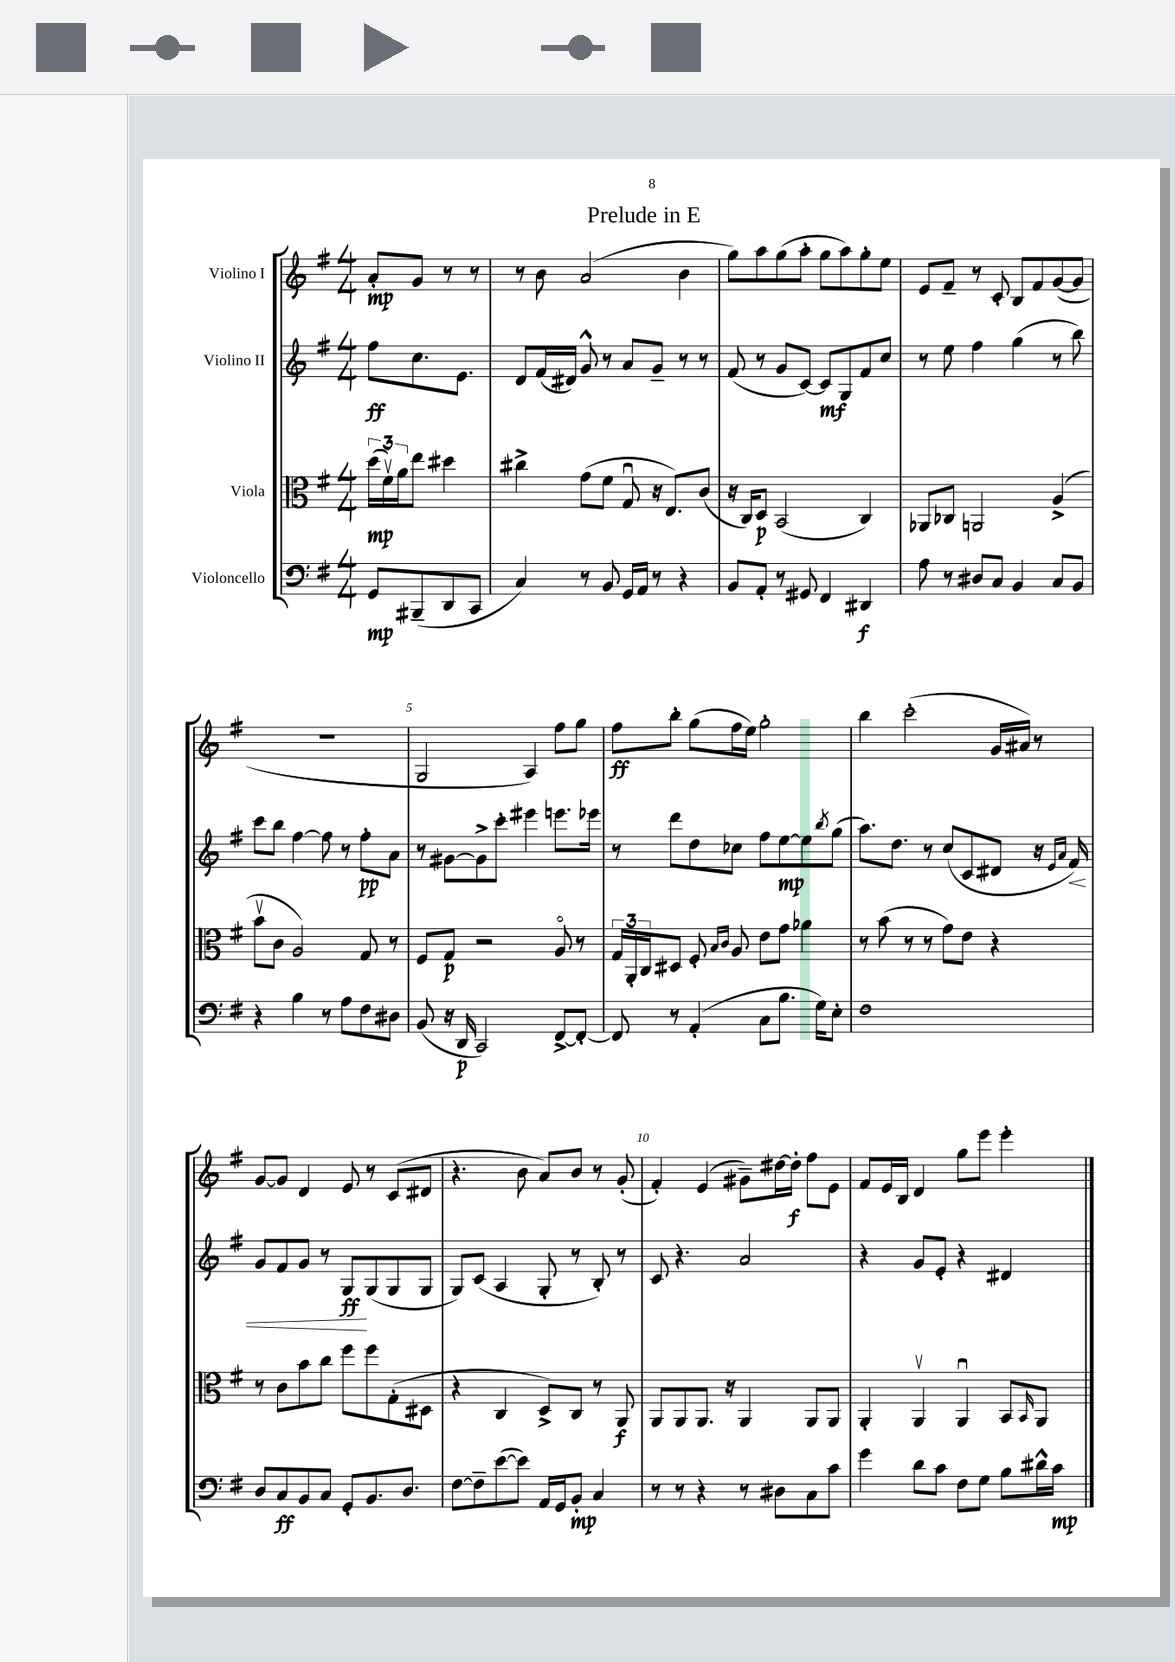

**kern	**kern	**kern	**kern
*staff4	*staff3	*staff2	*staff1
*clefF4	*clefC3	*clefG2	*clefG2
*k[f#]	*k[f#]	*k[f#]	*k[f#]
*M4/4	*M4/4	*M4/4	*M4/4
8GG	(24dd	8ff#	8a'
.	24f#v)	.	.
.	24a	.	.
(8BBB#~	8ee	8.cc	8g
8DD	4dd#	.	8r
.	.	8.e	.
8CC	.	.	8r
=	=	=	=
4C)	4cc#^	8d	8r
.	.	(16f#	8b
.	.	16d#)	.
8r	(8g	8g^^	(2a
8BB	8f#	8r	.
16GG	8Gu	8a	.
16AA	.	.	.
8r	16r	8g~	.
.	8.E)	.	.
4r	.	8r	4b
.	(8c	8r	.
=	=	=	=
8BB	16r	(8f#	8gg)
.	16C)	.	.
8AA'	8D	8r	8aa
8r	(2BB	8g	(8gg
8GG#	.	[8c)	8aa'
4FF#	.	8c]	8gg
.	.	8G	8aa)
4DD#	4C)	8f#	8gg'
.	.	8cc	8ee
=	=	=	=
8A	8AA-	8r	8e
8r	8C-	8ee	8f#~
8D#	2AA	4ff#	8r
8C	.	.	8c'
4BB	.	(4gg	8B
.	.	.	8f#
8C	(4A^	8r	([8g
8BB	.	8bb)	8g]
=	=	=	=
4r	8bv	8ccc	1r
.	8c	8bb	.
4B	2A)	[4ff#	.
8r	.	8ff#]	.
8A	.	8r	.
8F#	8G	8ff#'	.
8D#	8r	8a	.
=	=	=	=
(8BB	8F#	8r	2G
16r	8G	[8g#	.
16DD	.	.	.
2CC)	2r	8g#^]	.
.	.	8ccc'	.
.	.	4eee#	4A)
[8FF#^	8Ao	8.eee	8ff#
8FF#'_	8r	.	8gg
.	.	16eee-	.
=	=	=	=
8FF#]	24G	8r	8ff#
.	24AA'	.	.
.	24C	.	.
8r	8D#	8ddd	8bb'
(4AA'	8F#'	8dd	(8gg
.	16qqB	.	.
.	16qqc	.	.
.	8A	8cc-	16ff#
.	.	.	16ee)
8C	8e	8ff#	2gg'
8.B	8g	[8ee	.
.	4a-	8ee]	.
16G)	.	.	.
.	.	8qbb	.
8E'	.	(8gg	.
=	=	=	=
1F#	8r	8.aa)	4bb
.	(8b	.	.
.	.	8.dd	.
.	8r	.	(2ccc'
.	8r	8r	.
.	8g)	(8cc	.
.	8e	8c	.
.	4r	8d#	16g
.	.	.	16a#)
.	.	16r	8r
.	.	16qqe	.
.	.	16qqa	.
.	.	16f#)	.
=	=	=	=
8D	8r	8g	[8g
8C	8c	8f#	8g]
8BB	8b	8g	4d
8C	8cc	8r	.
8GG'	8ff#	8G	8e
8.BB	8ff#	(8G	8r
.	(8G'	8G	(8c
8.D	.	.	.
.	8D#	8G	8d#
=	=	=	=
[8F#	4r	8G)	4.r
8F#~]	.	(8c	.
([8e	4C	4A	.
8e])	.	.	8b
16AA	8D^)	8G'	8a)
16GG	.	.	.
8BB'	8C	8r	8b
4C	8r	8B')	8r
.	8AA	8r	(8g'
=	=	=	=
8r	8AA	8c	4f#')
8r	8AA	4.r	.
4r	8.AA	.	(4e
.	16r	.	.
8r	4AA	2a	8g#~)
8D#	.	.	[16dd#
.	.	.	16dd#']
8C	8AA	.	8ff#
8c	8AA	.	8e
=	=	=	=
4g	4AA'	4r	8f#
.	.	.	16e
.	.	.	16B
8d	4AAv	8g	4d
8c	.	8e'	.
8F#	4AAu	4r	8gg
8G	.	.	8eee
8B	8BB	4d#	4eee'
.	16qqBB	.	.
16d#^^	8AA	.	.
16c	.	.	.
==	==	==	==
*-	*-	*-	*-
